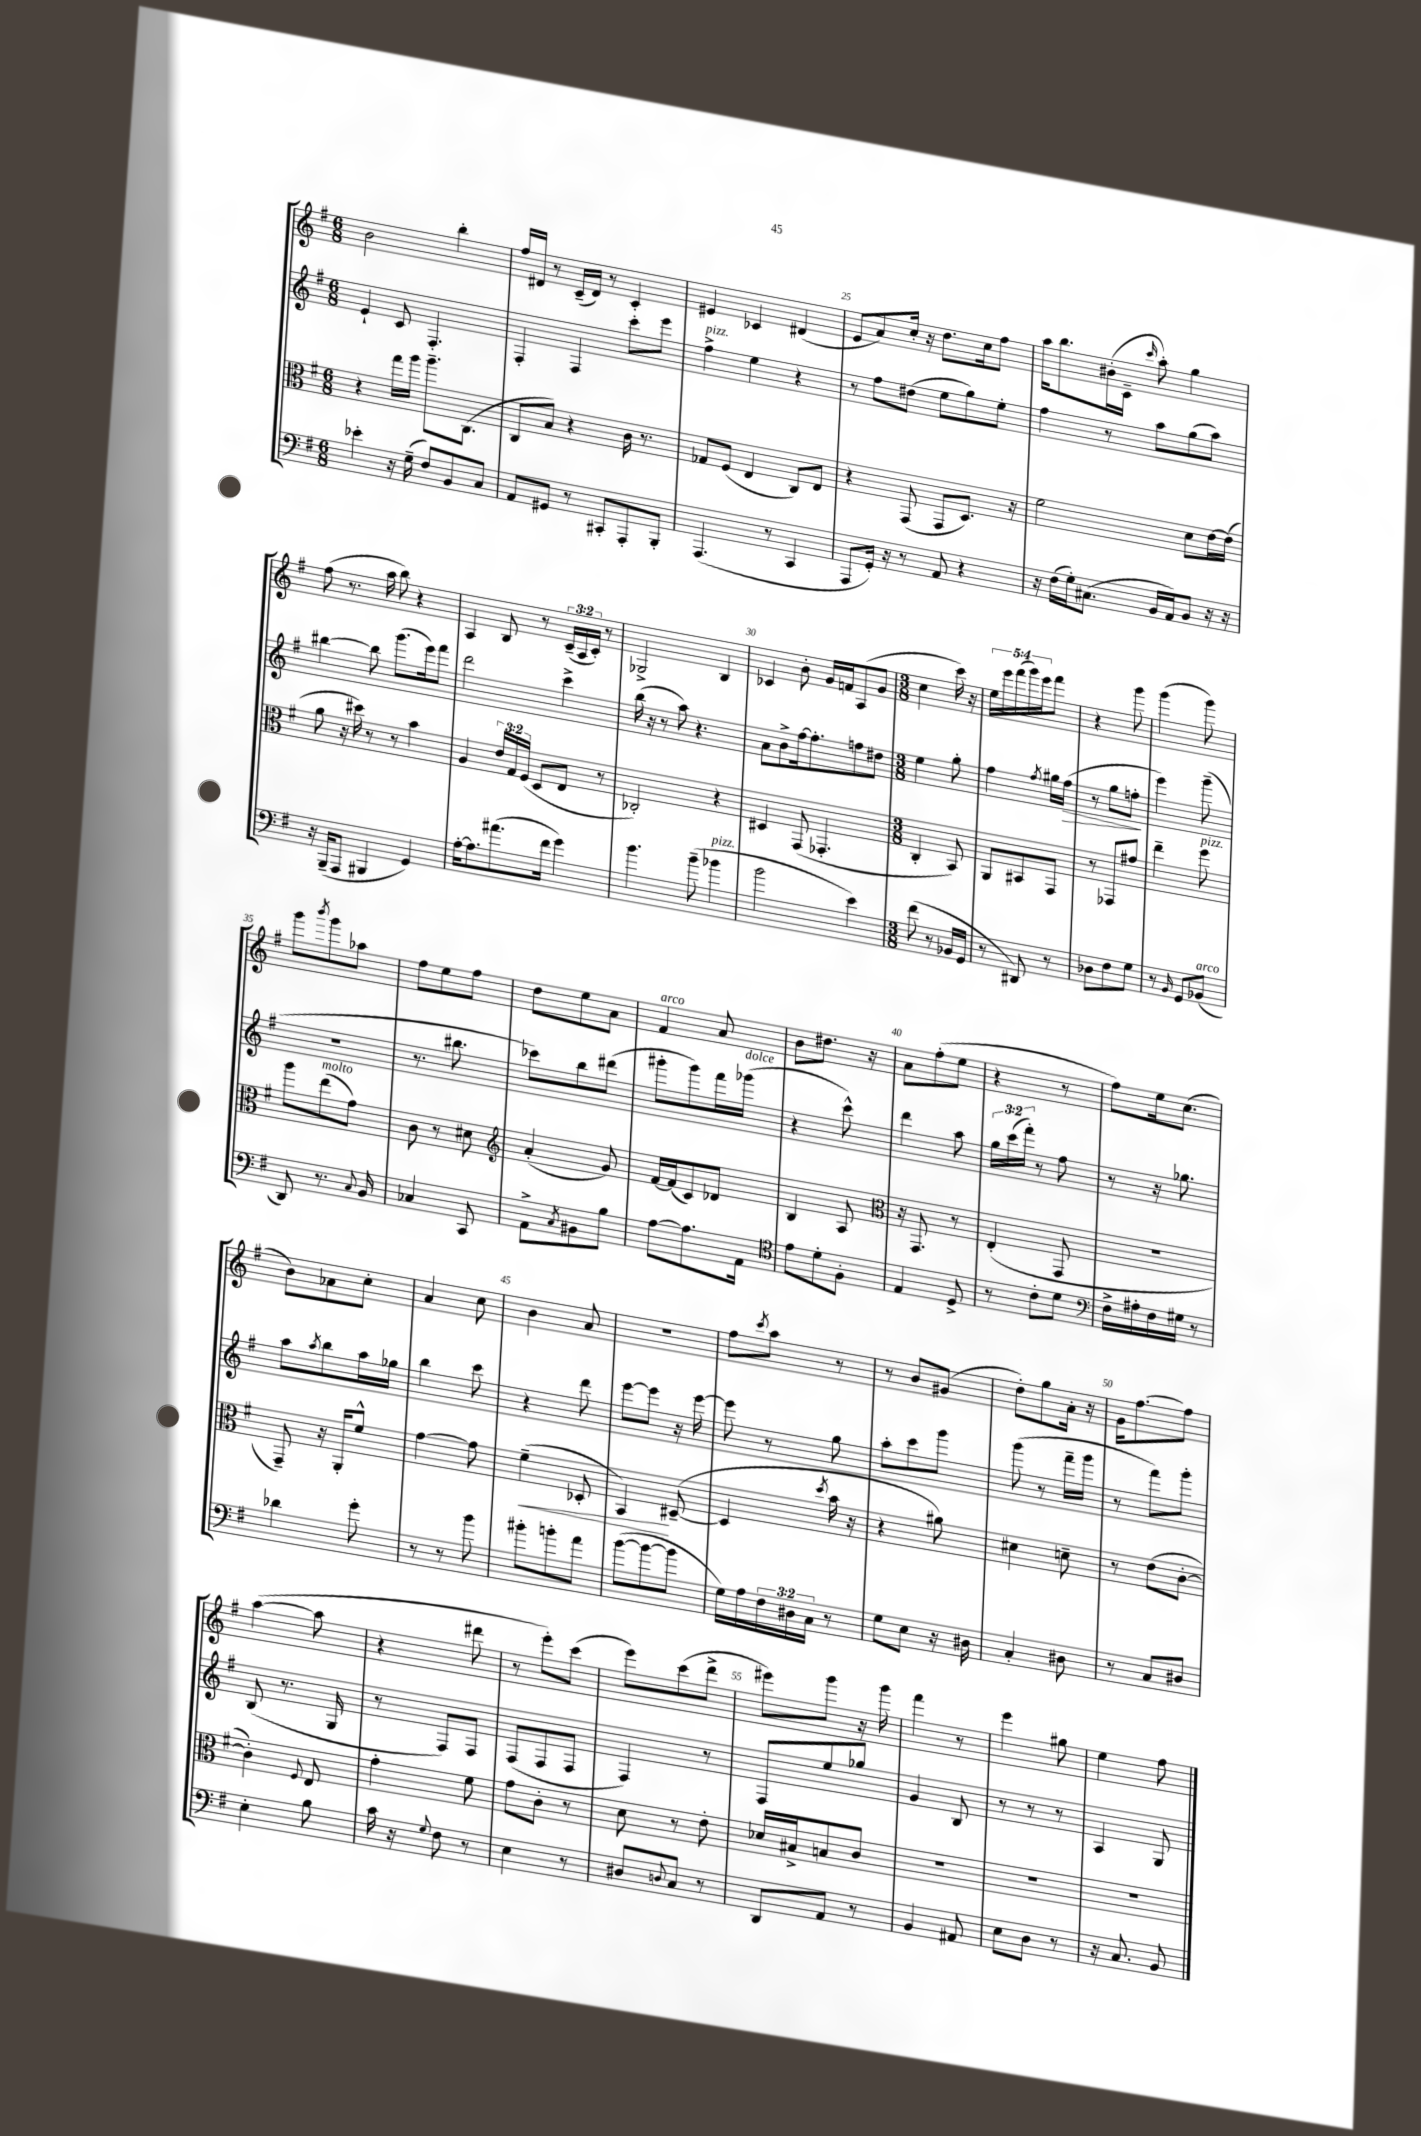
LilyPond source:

<<
\new StaffGroup <<
\new Staff = "s0" {
    \clef treble \key g \major \numericTimeSignature \time 6/8 \override Staff.TupletNumber.text = #tuplet-number::calc-fraction-text
    b'2 b''4-. |
    fis''16 dis'16 r8 c'16--( dis'16) r8 c'4-. |
    eis'4 ces'4 dis'4( |
    e'8 a'8) c''16-. r16 d''8. c''16 fis''8 |
    a''16 b''8. bis'16-.( c'16-- \grace { c'''16 } a''8-.) g''4 |
    fis''8( r8. a''16 b''8) r4 |
    a4 b8 r8 \tuplet 3/2 { c'16--( a16 c'16-.) } r8 |
    ges2-> b4 |
    ces'4 b'8-. g'16 f'16 a8( g'8 |
    \numericTimeSignature \time 3/8 c''4 c'''16) r16 |
    \tuplet 5/4 { e''16 e'''16 fis'''16( g'''16) e'''16 } fis'''8 |
    r4 g'''8 |
    g'''4( g'''8) |
    g'''8 \acciaccatura { b'''8 } g'''8 aes''8 |
    fis''8 e''8 fis''8 |
    d''8 e''8 a'8 |
    fis'4^\markup { \italic "arco" } a'8 |
    b'8 dis''8. r16 |
    a'8 fis''8-.( e''8 |
    r4 r8 |
    fis''8) e''16 c''8.( |
    b'8) aes'8 c''8-. |
    a'4 c''8 |
    b'4 a'8 |
    R4. |
    fis''8 \acciaccatura { c'''8 } a''8 r8 |
    r8 b'8 gis'8( |
    d''8-.) g''8 a'16-. r16 |
    g'16 fis''8.~ fis''8 |
    a''4~( a''8 |
    r4 dis'''8 |
    r8 e'''8-.) c'''8( |
    e'''8) c'''8( d'''8-> |
    eis'''8) g'''8 r16 g'''16 |
    fis'''4 r8 |
    e'''4 gis''8 |
    e''4 fis''8 \bar "|." |
}
\new Staff = "s1" {
    \clef treble \key g \major \numericTimeSignature \time 6/8 \override Staff.TupletNumber.text = #tuplet-number::calc-fraction-text
    e'4-! c'8 fis4.-. |
    fis4-. fis4 c'''8-. e'''8 |
    fis''4->^\markup { \italic "pizz." } e''4 r4 |
    r8 fis''8 dis''8( e''8 g''8) e''8-. |
    fis''4 r8 a''8 g''8( a''8) |
    bis''4~ bis''8 g'''8.( e'''16) fis'''8 |
    d'''2 c'''4-> |
    b''16( r16 r8 a''8) r4. |
    a'8 b'8-> fis''16~ fis''8.-. f''8 dis''8 |
    \numericTimeSignature \time 3/8 e''4 g''8-. |
    fis''4 \acciaccatura { fis''8 } gis''16 fis''16\>( |
    r8 g''8 f''8-.\! |
    e'''4) g'''8--( |
    r4. |
    r8. bis''8. |
    ces'''8) b''8 dis'''8( |
    gis'''8-. gis'''8) fis'''16 ges'''16^\markup { \italic "dolce" }( |
    r4 c'''8-^) |
    d'''4 a''8 |
    \tuplet 3/2 { g''16 c'''16( fis'''16-.) } r8 fis''8 |
    r8 r16 ges''8. |
    a''8 \acciaccatura { a''8 } b''8 a''16 ges''16 |
    b''4 c'''8 |
    r4 d'''8 |
    e'''8~ e'''8 r16 e'''16~ |
    e'''8 r8 g''8 |
    a''8-. c'''8 g'''8 |
    g'''8( r8 fis'''16-- g'''16 |
    r8 fis'''8) g'''8-. |
    b8( r8. g16 |
    r8 fis8) fis8 |
    fis8( fis8 fis8 |
    fis4) r8 |
    fis8 e''8 ges''8 |
    g'4 b8 |
    r8 r8 r8 |
    a4 g8 \bar "|." |
}
\new Staff = "s2" {
    \clef alto \key g \major \numericTimeSignature \time 6/8 \override Staff.TupletNumber.text = #tuplet-number::calc-fraction-text
    r4 g''16 a''16 a''8.-- c8.( |
    c8 b8) r4 c'16 r8. |
    ges8 fis8( e4 c8) e8 |
    r4 g,8( g,8 d8.) r16 |
    fis'2 d'8 e'16~ e'16( |
    a'8 r16 dis''16) r8 r8 b'4 |
    a4 \tuplet 3/2 { e'16 g16 fis16( } d8 e8 r8 |
    ces2-.) r4 |
    dis4 g,8( ges,4.-. |
    \numericTimeSignature \time 3/8 c4-. b,8) |
    a,8 bis,8 g,8 |
    r8 ges,8 gis'8 |
    e''4-- fis''8^\markup { \italic "pizz." } |
    a''8 e''8^\markup { \italic "molto" }( g'8) |
    c'8 r8 dis'8 |
    \clef treble a'4-.( g'8) |
    fis'16~ fis'16( c'8) des'8 |
    b4 a8 |
    \clef alto r16 g,8. r8 |
    e4-.( g,8 |
    R4. |
    g,8--) r16 a,16-. fis'8-^ |
    g'4~ g'8 |
    fis'4--\<( des8-. |
    b,4\!) dis8~--( |
    dis4 \acciaccatura { d''8 } b'16 r16 |
    r4 ais'8) |
    dis'4 d'8-- |
    r8 e'8( c'8~-. |
    c'4-.) \appoggiatura { fis8 } e8 |
    g'4-. fis'8 |
    g'8 c'8-. r8 |
    d'8 r8 e'8-. |
    des'16 bis16-> b8 c'8 |
    R4. |
    R4. |
    R4. \bar "|." |
}
\new Staff = "s3" {
    \clef bass \key g \major \numericTimeSignature \time 6/8 \override Staff.TupletNumber.text = #tuplet-number::calc-fraction-text
    ees'4-. r16 g16--( fis8) b,8 c8 |
    a,8 gis,8 r8 cis,8-. a,,8-. b,,8-. |
    a,,4.( r8 c,4 |
    a,,8 g,16-.) r16 r8 a,8 r4 |
    r16 fis16( g16-.) cis8.( b,16 a,16) b,8 r16 r16 |
    r16 b,,16--( a,,8 bis,,4 g,4) |
    a16~-. a8. ais'8.( fis'16 g'4) |
    b'4. b'8--( bes'4^\markup { \italic "pizz." } |
    b'2 e'4) |
    \numericTimeSignature \time 3/8 fis'8( r8 bes,16 g,16 |
    r8 dis,8) r8 |
    des8 fis8 g8 |
    r8 \grace { b,16 } g,8 bes,8^\markup { \italic "arco" }( |
    d,8) r8. \appoggiatura { c8 } b,16 |
    ces4 c,8 |
    a,8-> \acciaccatura { c8 } bis,8 b8 |
    a8~ a8. a,16 |
    \clef tenor e'8 d'8-. fis8-. |
    e4 d8-> |
    r8 c'8-. d'8 |
    \clef bass fis16-> ais16-. fis16 gis16 r8 |
    des'4 g'8-. |
    r8 r8 b'8 |
    bis'8-. b'8-. a'8 |
    b'8~( b'8~ b'8 |
    g16) a16 \tuplet 3/2 { fis16 dis16 c16 } r8 |
    g8 e8 r16 dis16 |
    c4-. dis8 |
    r8 c8 dis8 |
    e4-. b8 |
    c'16 r16 \appoggiatura { g8 } fis8 r8 |
    e4 r8 |
    dis8 \appoggiatura { d8 } c8 r8 |
    d,8 a,8 r8 |
    b,4 ais,8 |
    e8 d8 r8 |
    r16 c8. b,8 \bar "|." |
}
>>
>>
\layout { \context { \Score currentBarNumber = #22 \override BarNumber.break-visibility = ##(#f #t #t) barNumberVisibility = #(every-nth-bar-number-visible 5) } }
